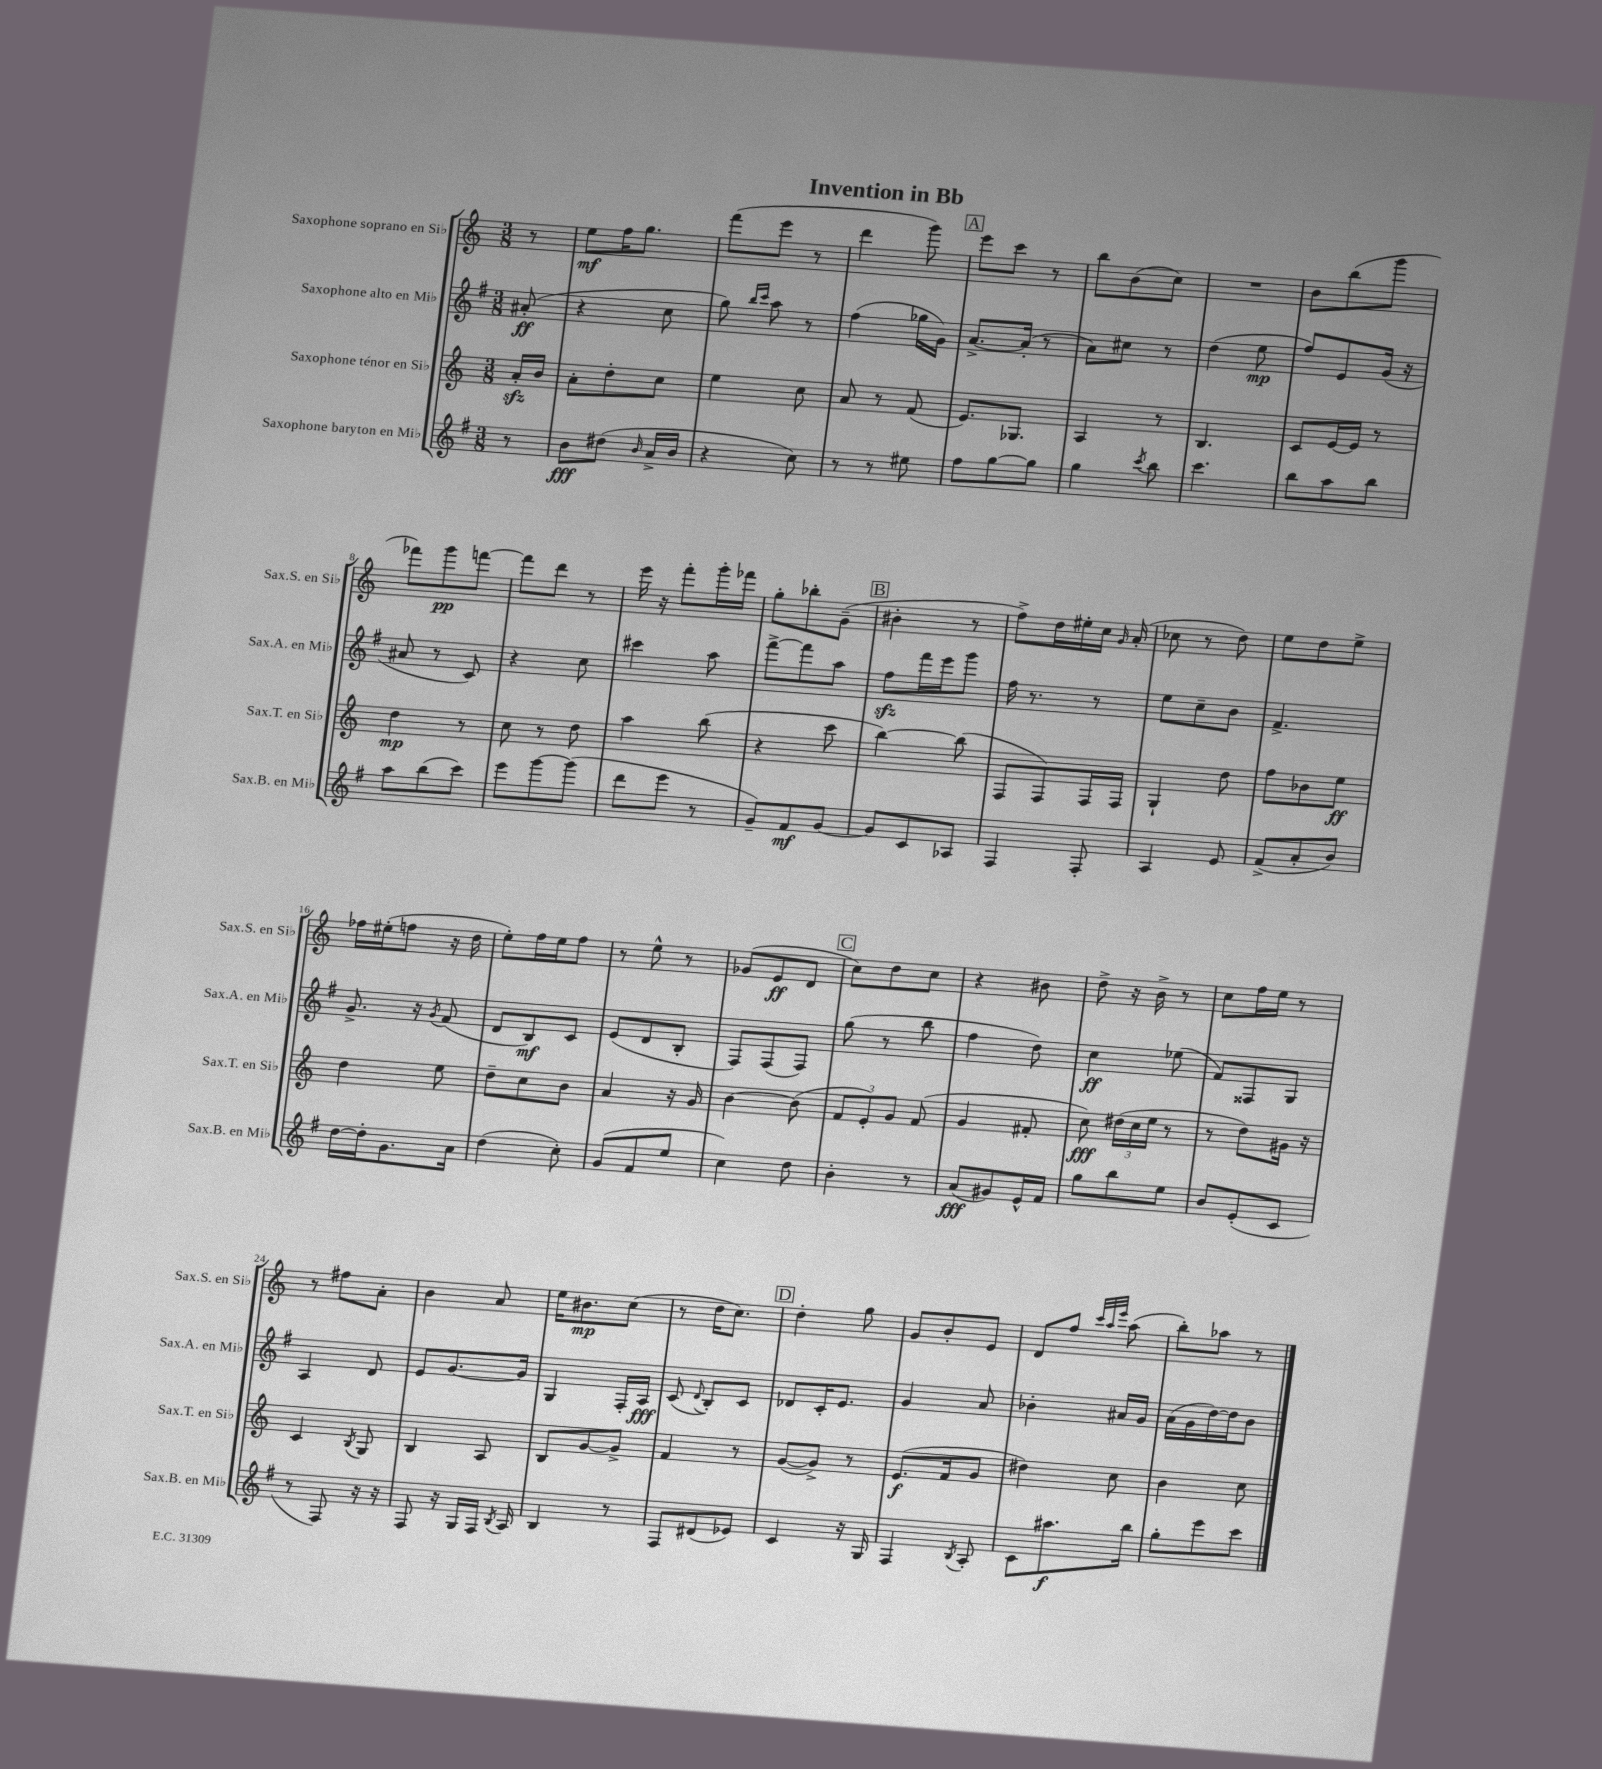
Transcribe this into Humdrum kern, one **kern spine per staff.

**kern	**kern	**kern	**kern
*staff4	*staff3	*staff2	*staff1
*clefG2	*clefG2	*clefG2	*clefG2
*k[f#]	*k[]	*k[f#]	*k[]
*M3/8	*M3/8	*M3/8	*M3/8
8r	16a'/LL	(8a#'/	8r
.	16b/JJ	.	.
=	=	=	=
8b\L	8a'\L	4r	8ee\L
(8dd#\J	8dd'\	.	16ff\K
.	.	.	8.gg\J
16qqb/	.	.	.
16a^/LL	8cc\J	8cc\	.
16b/JJ	.	.	.
=	=	=	=
4r	4ee\	8gg\)	(8fff\L
.	.	16qqbb/LL	.
.	.	16qqccc/JJ	.
.	.	8aa\	8eee\J
8cc\)	8cc\	8r	8r
=	=	=	=
8r	8a/	(4ff#\	4ddd\
8r	8r	.	.
8ee#\	(8f/	16gg-\LL	8ggg\)
.	.	16g\JJ)	.
=	=	=	=
8ff#\L	8.e/L)	[8.a^/L	8eee\L
[8gg\	.	.	8ccc\J
.	8.G-/J	(16a'/]Jk	.
8gg\]J	.	8r	8r
=	=	=	=
4gg\	4A/	8a\L)	8bb\L
.	.	8cc#\J	(8b\
8qccc/	.	.	.
8bb\	8r	8r	8cc\J)
=	=	=	=
4.ccc\	4.B/	(4dd\	4.r
.	.	8ee\	.
=	=	=	=
8bb\L	8c/L	8ff#/L)	8b\L
8aa\	[16e/L	8e/	(8bb\
.	16e/]JJ	.	.
8bb\J	8r	(16g/Jk	8ggg\J
.	.	16r	.
=	=	=	=
8aa\L	4dd\	8a#/	8fff-\L)
(8bb\	.	8r	8ggg\
8ccc\J)	8r	8c/)	[8fff\J
=	=	=	=
8eee\L	8cc\	4r	8fff\]L
[8ggg\	8r	.	8ddd\J
(8ggg\]J	8dd\	8cc\	8r
=	=	=	=
8ddd\L	4aa\	4ccc#\	16eee\
.	.	.	16r
8eee\J	.	.	8fff'\L
8r	(8bb\	8aa\	16ggg'\L
.	.	.	16fff-\JJ
=	=	=	=
8g~/L)	4r	[8fff#^\L	8gg'\L
8f#/	.	8fff#\]	8bb-'\
[8g/J	8ccc\	8aa\J	(8g~\J
=	=	=	=
8g/]L	[4bb\)	8ff#\L	4b#'\
8c/	.	16fff#\L	.
.	.	16eee\J	.
8A-/J	(8bb\]	8ggg\J	8r
=	=	=	=
4F#/	8F/L	16ff#\	8ff^\L)
.	.	8.r	.
.	8F/)	.	16dd\L
.	.	.	16ee#'\
8F#'/	16F/L	8r	16cc\JJ
.	.	.	16qqg/
.	16F/JJ	.	(16a'/
=	=	=	=
4A/	4G`/	8ee\L	8cc-\
.	.	8cc~\	8r
8e/	8dd\	8b\J	8dd\)
=	=	=	=
(8f#^/L	8ff\L	4.f#^/	8ee\L
8a'/	8b-\	.	8dd\
8b/J)	8ee\J	.	8ee^\J
=	=	=	=
[16dd\LL	4dd\	8.g^/	16ff-\LL
16dd'\]J	.	.	(16ee#'\J
8.g\	.	.	8ff\J
.	.	16r	.
.	.	8qg/	.
.	8ee\	(8f#/	16r
16a\Jk	.	.	16dd\
=	=	=	=
(4dd\	8dd~\L	8d/L	8ee'\L)
.	8cc\	8B/)	16ff\L
.	.	.	16ee\J
8cc'\)	8b\J	8c/J	8ff\J
=	=	=	=
(8g/L	4a/	(8e/L	8r
8f#/	.	8d/	8ee^^\
8ee/J	16r	8B'/J	8r
.	16g/	.	.
=	=	=	=
4cc\)	[4b\	8F#/L)	(8g-/L
.	.	(8F#/	8e/
8dd\	(8b\]	8F#/J)	8d/J
=	=	=	=
4b'\	12f/L	(8gg\	8cc\L)
.	12e'/)	.	.
.	.	8r	8dd\
.	12g/J	.	.
8r	(8f/	8bb\	8cc\J
=	=	=	=
(8a/L	4g/	4ff#\	4r
8g#/)	.	.	.
16e^^/L	8f#'/	8dd\)	8b#\
16f#/JJ	.	.	.
=	=	=	=
8gg\L	8cc\)	4cc\	8dd^\
8bb\	(24dd#\LL	.	16r
.	24cc\	.	.
.	.	.	16b^\
.	24ee\JJ	.	.
8ee\J	8r	(8ee-\	8r
=	=	=	=
8b/L	8r	8f#/L)	8cc\L
(8e'/	8dd\L)	8F##/	16ff\L
.	.	.	16ee\JJ
8c/J	16g#\Jk	8G/J	8r
.	16r	.	.
=	=	=	=
8r	4c/	4A/	8r
8F#/)	.	.	8ff#\L
.	8qB/	.	.
16r	8G/	8d/	8a'\J
16r	.	.	.
=	=	=	=
8F#/	4B/	8e/L	4b\
16r	.	[8.g/	.
16G/LL	.	.	.
16F#/JJ	8A/	.	8a/
8qB/	.	.	.
16A/	.	16g/]Jk	.
=	=	=	=
4B/	8B/L	4G/	16ee\LK
.	.	.	8.b#\
.	[8g/	.	.
8r	8g^/]J	16F#'/LL	(8cc\J
.	.	16A/JJ	.
=	=	=	=
8F#/L	4f/	(8c/	8r
.	.	8qqd/	.
(8d#/	.	8B'/L)	16dd\LK
.	.	.	8.cc\J)
8e-/J)	8r	8c/J	.
=	=	=	=
4c/	([8g/L	8d-/L	4dd'\
.	8g^/]J)	16c'/K	.
.	.	8.e/J	.
16r	8r	.	8gg\
16G/	.	.	.
=	=	=	=
4F#/	(8.e/L	4g/	8g/L
.	.	.	8b'/
.	16f/k	.	.
8qB/	.	.	.
8A'/	8g/J	8a/	8e/J
=	=	=	=
8c\L	4dd#\)	4b-'\	8d/L
8.aa#\	.	.	8ff/J
.	.	.	32qqccc/LLL
.	.	.	32qqaa/
.	.	.	32qqeee/JJJ
.	8cc\	16a#/LL	(8aa\
16bb\Jk	.	16g/JJ	.
=	=	=	=
8gg'\L	4b\	(16a\LL	8bb'\L)
.	.	16g\	.
8eee\	.	[16dd\)	8aa-\J
.	.	16dd\]J	.
8ccc\J	8cc\	8b\J	8r
==	==	==	==
*-	*-	*-	*-
